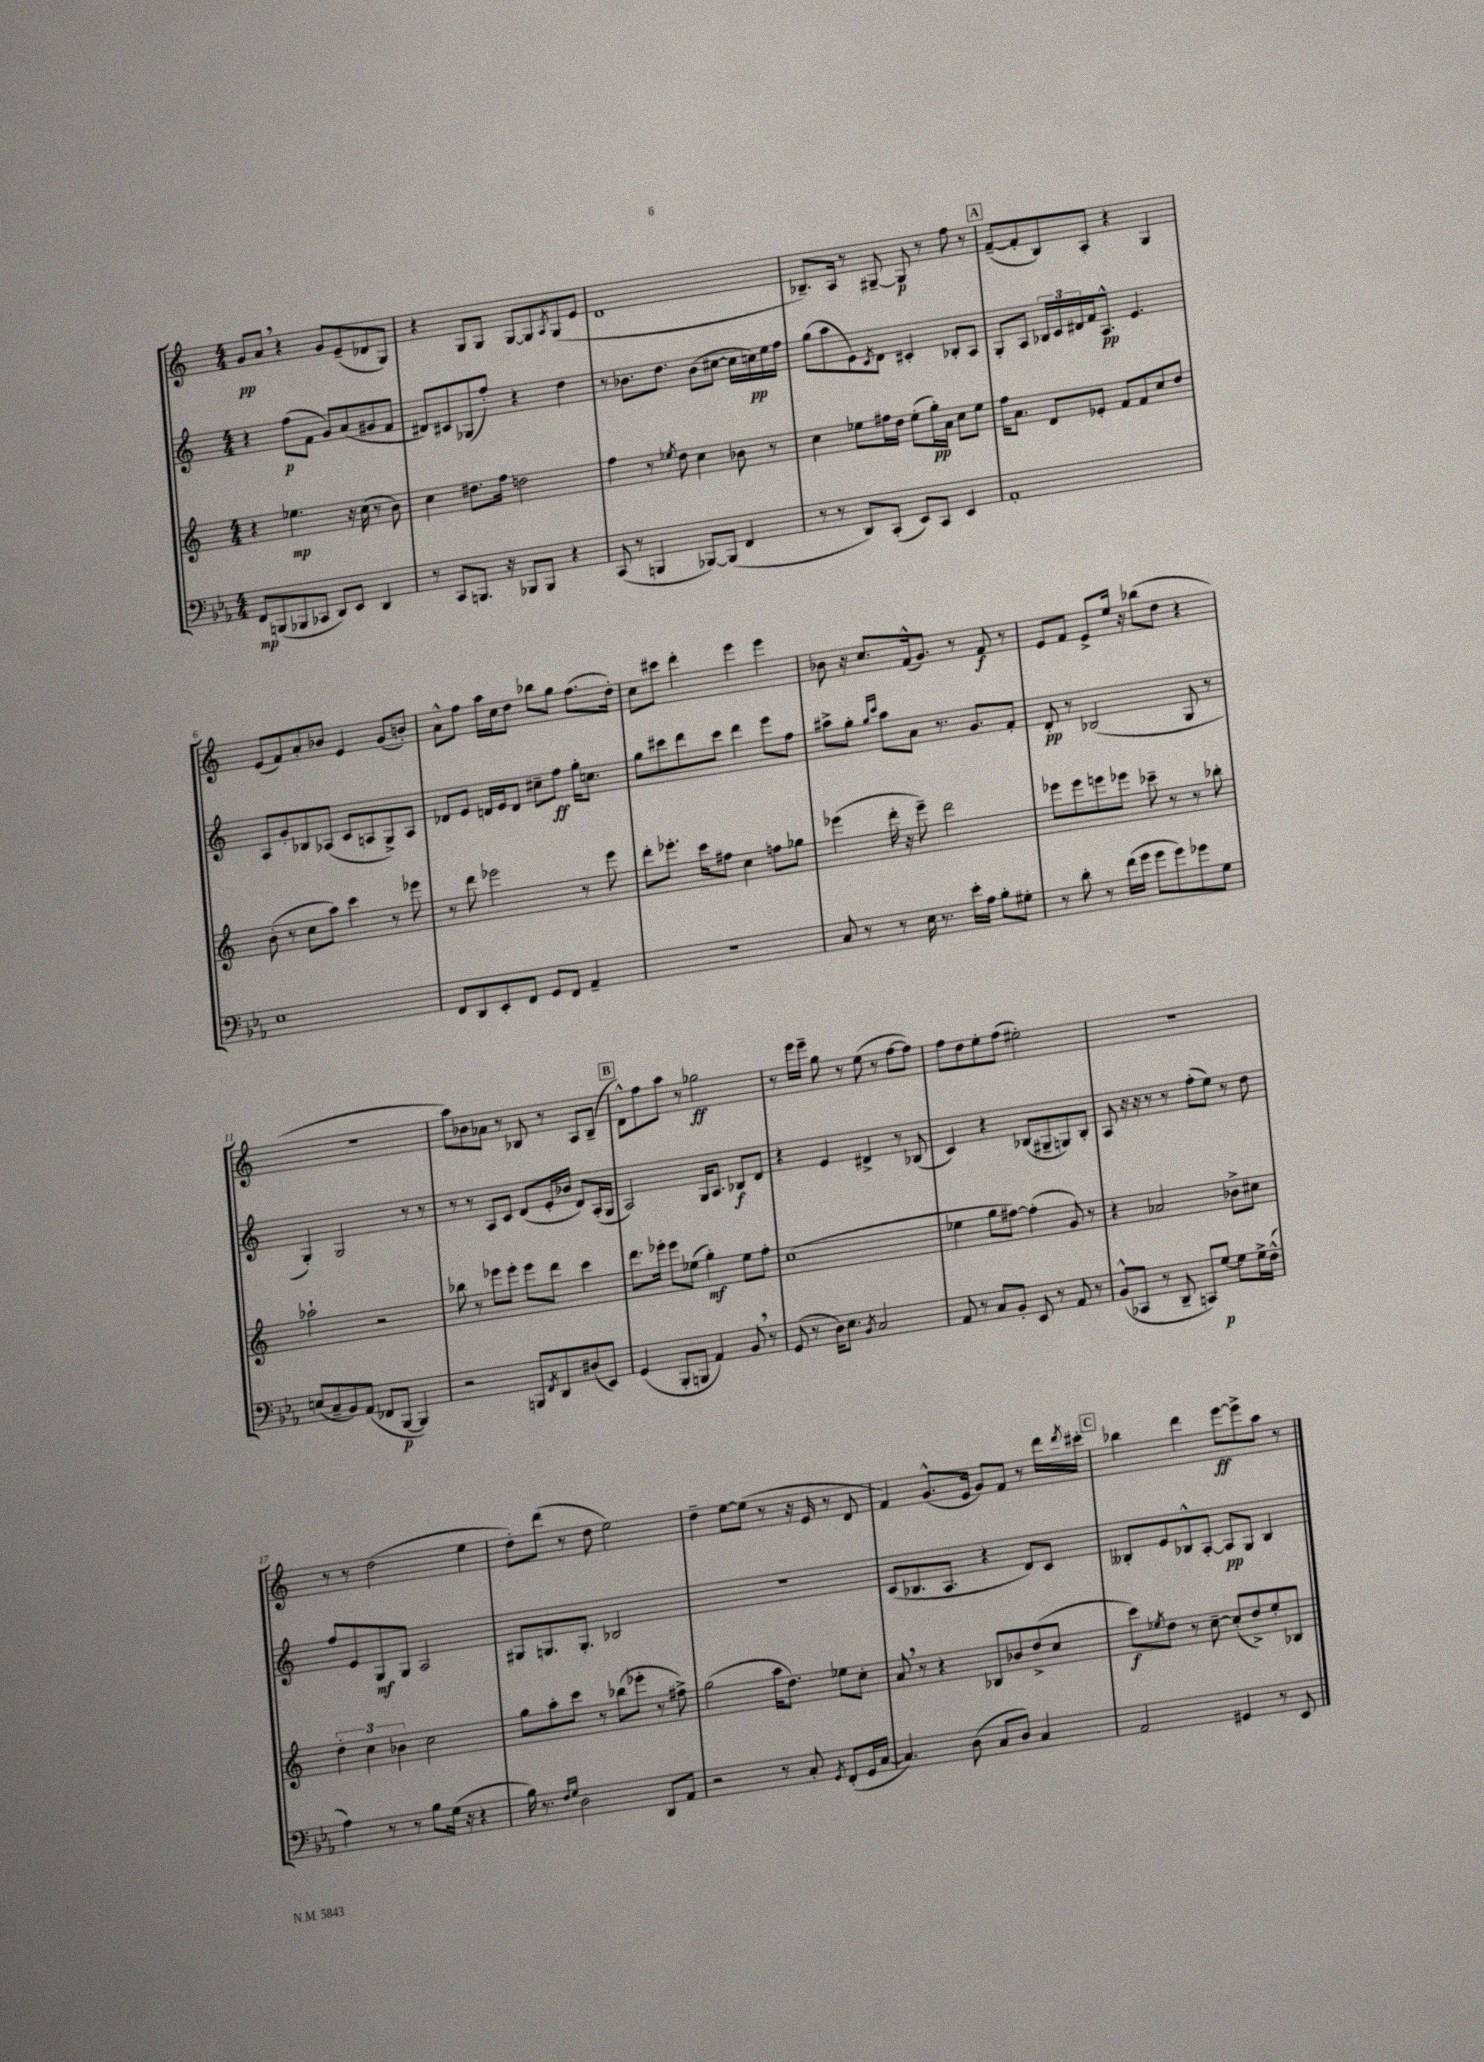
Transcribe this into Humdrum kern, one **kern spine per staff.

**kern	**dynam	**kern	**dynam	**kern	**dynam	**kern	**dynam
*part4	*part4	*part3	*part3	*part2	*part2	*part1	*part1
*staff4	*staff4	*staff3	*staff3	*staff2	*staff2	*staff1	*staff1
*clefF4	*	*clefG2	*	*clefG2	*	*clefG2	*
*k[b-e-a-]	*	*k[]	*	*k[]	*	*k[]	*
*M4/4	*	*M4/4	*	*M4/4	*	*M4/4	*
=1	=1	=1	=1	=1	=1	=1	=1
8FF/L	mp	4r	.	4r	.	8g/L	pp
(8BBBn/	.	.	.	.	.	8a,/J	.
8BBB-X/	.	4.ee-X\	mp	(8ff\L	p	4r	.
8CC-X/J	.	.	.	8f\J	.	.	.
8DD/L)	.	.	.	8g/L)	.	8g/L	.
8EE-/J	.	16r	.	(8a/	.	(8e~/	.
.	.	(16cc\	.	.	.	.	.
4DD/	.	8r	.	8g#X/	.	8d-X/	.
.	.	8b\)	.	8f/J	.	8G/J)	.
=2	=2	=2	=2	=2	=2	=2	=2
8r	.	4cc\	.	8d#X/L)	.	4r	.
8CC/L	.	.	.	8c#X/	.	.	.
8.BBBn/J	.	8.dd#X\L	.	(8G-X/	.	8G/L	.
.	.	.	.	8ff'/J)	.	8G/J	.
16r	.	16ff\Jk	.	.	.	.	.
8BBB-X/L	.	2ddn\	.	4r	.	[8G/L	.
8BBB-/J	.	.	.	.	.	8G/]	.
.	.	.	.	.	.	8qA/	.
4r	.	.	.	4dd\	.	(8G/	.
.	.	.	.	.	.	8e/J	.
=3	=3	=3	=3	=3	=3	=3	=3
(8CC/	.	4ff\	.	8r	.	1d	.
8r	.	.	.	8.b-X\L	.	.	.
4BBBn/	.	8r	.	.	.	.	.
.	.	.	.	8.dd\J	.	.	.
.	.	8qee-X/	.	.	.	.	.
.	.	8dd\	.	.	.	.	.
[8BBB-X/L)	.	4cc\	.	(8b-\L	.	.	.
(8BBB-/J]	.	.	.	[8cc#X\J	.	.	.
4FF/	.	8b-X\	.	16cc#\LL]	.	.	.
.	.	.	.	16ccn\)	pp	.	.
.	.	8r	.	16ee\	.	.	.
.	.	.	.	16ff\JJ	.	.	.
=4	=4	=4	=4	=4	=4	=4	=4
8r	.	4cc\	.	(8gg\L	.	8.B-X~/L)	.
8r	.	.	.	8aa\	.	.	.
.	.	.	.	.	.	16A/Jk	.
8DD/L)	.	8ee-X\L	.	8e\)	.	8r	.
.	.	.	.	8qc/	.	.	.
(8CC'/J	.	16ff#X\L	.	8d\J	.	[8G#X~/	.
.	.	16dd\JJ	.	.	.	.	.
8EE-/L)	.	(8ee-'\L	.	4c#X'/	.	8G#/]	p
8CC/J	.	16gg'\L)	pp	.	.	8r	.
.	.	16a\JJ	.	.	.	.	.
4EE-/	.	8cc\L	.	8B-X'/L	.	8ff\	.
.	.	8ee-\J	.	8A/J	.	8r	.
!!LO:REH:place=s1:t=A
=5	=5	=5	=5	=5	=5	=5	=5
1AA-'	.	16ff\KL	.	8G'/L	.	([8f~/L	.
.	.	8.a\J	.	.	.	.	.
.	.	.	.	8A/J	.	8f'/]	.
.	.	8d/L	.	24B-X/LL	.	8B/)	.
.	.	.	.	24c/	.	.	.
.	.	.	.	24d#X/	.	.	.
.	.	8e-X'/J	.	16f/J	.	8A'/J	.
.	.	.	.	8.A^^/J	pp	.	.
.	.	8f/L	.	.	.	4r	.
.	.	8f/	.	4.e/	.	.	.
.	.	8cc/	.	.	.	4G/	.
.	.	8dd/J	.	.	.	.	.
!!LO:LB:g=z
=6	=6	=6	=6	=6	=6	=6	=6
1E-	.	(8b'\	.	8A/L	.	(8e/L	.
.	.	8r	.	8g'/	.	8f/)	.
.	.	8cc\L	.	8B-X/	.	8a'/	.
.	.	8aa\J)	.	(8A-X/J	.	8b-X/J	.
.	.	4ccc\	.	8c/L	.	4e/	.
.	.	.	.	8An/	.	.	.
.	.	8r	.	8G^/)	.	(8g/L	.
.	.	8eee-X\	.	8A/J	.	8bn'/J)	.
=7	=7	=7	=7	=7	=7	=7	=7
8FF/L	.	8r	.	8d-X/L	.	8a^^\L	.
8DD/	.	8ddd\	.	8e/J	.	8ff\J	.
8EE-'/	.	2eee-X\	.	16dn/LL	.	16aa\LL	.
.	.	.	.	16e/J	.	16cc\J	.
8FF/J	.	.	.	8d/J	.	8dd\J	.
8GG/L	.	.	.	8cc#X~\L	.	8bb-X\L	.
8FF/J	.	.	.	8ff\J	ff	8gg\J	.
4AA-~/	.	8r	.	16gg'\KL	.	(8.ff\L	.
.	.	.	.	8.ccn\J	.	.	.
.	.	8eee-\	.	.	.	.	.
.	.	.	.	.	.	16dd'\Jk)	.
=8	=8	=8	=8	=8	=8	=8	=8
1r	.	8ddd'\L	.	8gg\L	.	8cc\L	.
.	.	8.eee-X'\J	.	8ccc#X\	.	8ccc#X\J	.
.	.	.	.	8ddd\	.	4ddd'\	.
.	.	16ccc\KL	.	.	.	.	.
.	.	8ff#X\J	.	8ccc#\J	.	.	.
.	.	4cc\	.	4ddd\	.	4eee\	.
.	.	8ffn\L	.	8eee\L	.	4eee\	.
.	.	8gg-X\J	.	8ff\J	.	.	.
=9	=9	=9	=9	=9	=9	=9	=9
8C/	.	(4eee-X\	.	8aa#X^\L	.	8b-X\	.
8r	.	.	.	8gg'\J	.	16r	.
.	.	.	.	.	.	8.cc/L	.
.	.	.	.	16qqgg/LL	.	.	.
.	.	.	.	16qqccc/JJ	.	.	.
8r	.	16ddd'\	.	8aa#\L	.	.	.
.	.	16r	.	.	.	.	.
16E-\	.	8eee-~\)	.	8a\J	.	(16f^^/k	.
8.r	.	.	.	.	.	8.g/J)	.
.	.	2ddd\	.	8.r	.	.	.
16e-'\LL	.	.	.	.	.	8r	.
16A-\JJ	.	.	.	8.g/L	.	.	.
8B-'\L	.	.	.	.	.	8f/	f
8G#X'\J	.	.	.	8f'/J	.	8r	.
=10	=10	=10	=10	=10	=10	=10	=10
8r	.	8eee-X\L	.	8d'/	pp	8e/L	.
8d'\	.	8eee-\	.	8r	.	8f/J	.
8r	.	8eeen\	.	(2B-X/	.	8e^/L	.
(16f\LL	.	8eee-X\J	.	.	.	16ee/Jk	.
16g\JJ	.	.	.	.	.	16r	.
8g\L	.	8ccc-X~\	.	.	.	(8bb-X\L	.
8g\)	.	8r	.	.	.	8dd\J	.
8g-X\	.	8r	.	8G/	.	4r	.
8G\J	.	8bb-X'\	.	8r	.	.	.
!!LO:LB:g=z
=11	=11	=11	=11	=11	=11	=11	=11
(8En/L	.	2aa-X`\	.	4G'/)	.	1r	.
8C~/	.	.	.	.	.	.	.
8BB-/)	.	.	.	2G/	.	.	.
(8AA-/J	.	.	.	.	.	.	.
8FF-X/L	.	2r	.	.	.	.	.
[8BBB-/J	p	.	.	.	.	.	.
4BBB-/])	.	.	.	8r	.	.	.
.	.	.	.	8r	.	.	.
=12	=12	=12	=12	=12	=12	=12	=12
2r	.	8bb-X\	.	8r	.	8aa\L)	.
.	.	8r	.	8r	.	8b-X\	.
.	.	8eee-X\L	.	8A/L	.	8a-X\J	.
.	.	8eee-'\J	.	8c/J	.	8r	.
8BBBn/L	.	8eee-\L	.	(8d/L	.	8B-X/	.
8qFF/	.	.	.	.	.	.	.
8DD/	.	8ddd\J	.	16e'/L	.	8r	.
.	.	.	.	16b-X/JJ	.	.	.
(8D#X/	.	4ccc\	.	8d/L)	.	8A/L	.
8EE-/J)	.	.	.	(16A'/L	.	(8B-~/J	.
.	.	.	.	16G/JJ	.	.	.
!!LO:REH:place=s1:t=B
=13	=13	=13	=13	=13	=13	=13	=13
(4GG/	.	8.ddd\L	.	2A/)	.	8d^^\L)	.
.	.	.	.	.	.	8ff\	.
.	.	16eee-X'\Jk	.	.	.	.	.
8BBB-'/L	.	8eee-\L	.	.	.	8aa\J	.
8BBBn/J	.	(8ee-X\J	.	.	.	8r	.
4AA-/)	.	4gg'\)	mf	16G/KL	.	2gg-X\	ff
.	.	.	.	8.A/J	.	.	.
8BB-,/	.	8ee-\L	.	8B-X/L	f	.	.
8r	.	8ff'\J	.	8d/J	.	.	.
=14	=14	=14	=14	=14	=14	=14	=14
(8GG/	.	(1cc	.	4r	.	8r	.
8r	.	.	.	.	.	16eee\LL	.
.	.	.	.	.	.	16eee~\JJ	.
16D\KL)	.	.	.	4e/	.	8gg\	.
8.E-\J	.	.	.	.	.	.	.
.	.	.	.	.	.	8r	.
8qBB-/	.	.	.	.	.	.	.
2C/	.	.	.	4d#X^/	.	(8ee\	.
.	.	.	.	.	.	8r	.
.	.	.	.	8r	.	[8ff\L	.
.	.	.	.	(8B-X/	.	8ff\J])	.
=15	=15	=15	=15	=15	=15	=15	=15
8AA-/	.	4ee-X\	.	4c/)	.	8ff\L	.
8r	.	.	.	.	.	8dd\	.
8C/L	.	8gg\L	.	4r	.	8ee'\	.
8BB-'/J	.	[8ff#X\J)	.	.	.	(8ff\J	.
8EE-/	.	(4ff#'\]	.	(8B-X/L	.	2ee#X'\)	.
8r	.	.	.	8G#X~/	.	.	.
8AA-/	.	8g/)	.	8Gn/)	.	.	.
8r	.	8r	.	8B-'/J	.	.	.
=16	=16	=16	=16	=16	=16	=16	=16
(8BB-^^/L	.	4r	.	8A/	.	1r	.
8CC-X/J	.	.	.	16r	.	.	.
.	.	.	.	16r	.	.	.
8r	.	2a-X/	.	8r	.	.	.
8DD~/	.	.	.	8r	.	.	.
8CCn/L)	.	.	.	(8ff'\L	.	.	.
[8G/J	p	.	.	8ee\J)	.	.	.
8G\L]	.	8b-X^\L	.	8r	.	.	.
16G^\L	.	8cc#X\J	.	8dd\	.	.	.
(16F^^\JJ	.	.	.	.	.	.	.
!!LO:LB:g=z
=17	=17	=17	=17	=17	=17	=17	=17
4A-\)	.	6dd'\	.	8ff/L	.	8r	.
.	.	.	.	8e/	.	8r	.
.	.	6cc\	.	.	.	.	.
8r	.	.	.	8G/	mf	(2dd\	.
.	.	6b-X\	.	.	.	.	.
8r	.	.	.	8G/J	.	.	.
8B-\L	.	2cc\	.	2A/	.	.	.
(16G\Jk	.	.	.	.	.	.	.
16r	.	.	.	.	.	.	.
4r	.	.	.	.	.	4ee\	.
=18	=18	=18	=18	=18	=18	=18	=18
16B-\)	.	8gg\L	.	8G#X/L	.	8dd'\L)	.
8.r	.	.	.	.	.	.	.
.	.	8aa'\	.	8.Gn/	.	(8ddd\J	.
16qqF/LL	.	.	.	.	.	.	.
16qqG/JJ	.	.	.	.	.	.	.
2D\	.	8ccc\J	.	.	.	8r	.
.	.	.	.	8.G'/J	.	.	.
.	.	8r	.	.	.	8dd\	.
.	.	(8bb-X\L	.	2B-X/	.	2ee\)	.
.	.	8eee-X'\J	.	.	.	.	.
8DD/L	.	8r	.	.	.	.	.
8AA-/J	.	8ff#X^\)	.	.	.	.	.
=19	=19	=19	=19	=19	=19	=19	=19
2r	.	(2gg\	.	1r	.	4dd~\	.
.	.	.	.	.	.	[8ee\L	.
.	.	.	.	.	.	(8ee\J]	.
8r	.	16aa\KL	.	.	.	8r	.
.	.	8.dd\J)	.	.	.	.	.
8C'/	.	.	.	.	.	16r	.
.	.	.	.	.	.	16e/	.
8qGG/	.	.	.	.	.	.	.
(8FF'/L	.	8ee-X\L	.	.	.	8r	.
16GG/L	.	8cc'\J	.	.	.	8d/	.
[16C/JJ	.	.	.	.	.	.	.
=20	=20	=20	=20	=20	=20	=20	=20
4.C/])	.	8a,/	.	(8c/L	.	4f/)	.
.	.	8r	.	8.B-X/	.	.	.
.	.	4r	.	.	.	(8.g^^/L	.
.	.	.	.	8.A/J	.	.	.
(8D\	.	.	.	.	.	.	.
.	.	.	.	.	.	16e/Jk	.
8C/L	.	8B-X/L	.	4r	.	8g/L)	.
8D/J)	.	8b-X/	.	.	.	8f/J	.
4C/	.	(8dd^/	.	8d/L)	.	8r	.
.	.	8cc/J	.	8c/J	.	16ddd\LL	.
.	.	.	.	.	.	8qddd/	.
.	.	.	.	.	.	16ccc#X'\JJ	.
!!LO:REH:place=s1:t=C
=21	=21	=21	=21	=21	=21	=21	=21
2AA-/	.	8ccc\L)	f	8B--X'/L	.	4bb-X\	.
.	.	8qee-X/	.	.	.	.	.
.	.	8dd\J	.	8e/	.	.	.
.	.	8r	.	8B-X^^/	.	4ddd\	.
.	.	[8cc~\	.	[8A'/J	.	.	.
4GG#X/	.	(8cc'/L]	.	8A/L]	pp	[8eee\L	ff
.	.	8dd^/)	.	8G/J	.	8eee^\]	.
8r	.	8ee-'/	.	4B-/	.	8aa\J	.
8EE-/	.	8B-X/J	.	.	.	8r	.
==	==	==	==	==	==	==	==
*-	*-	*-	*-	*-	*-	*-	*-
